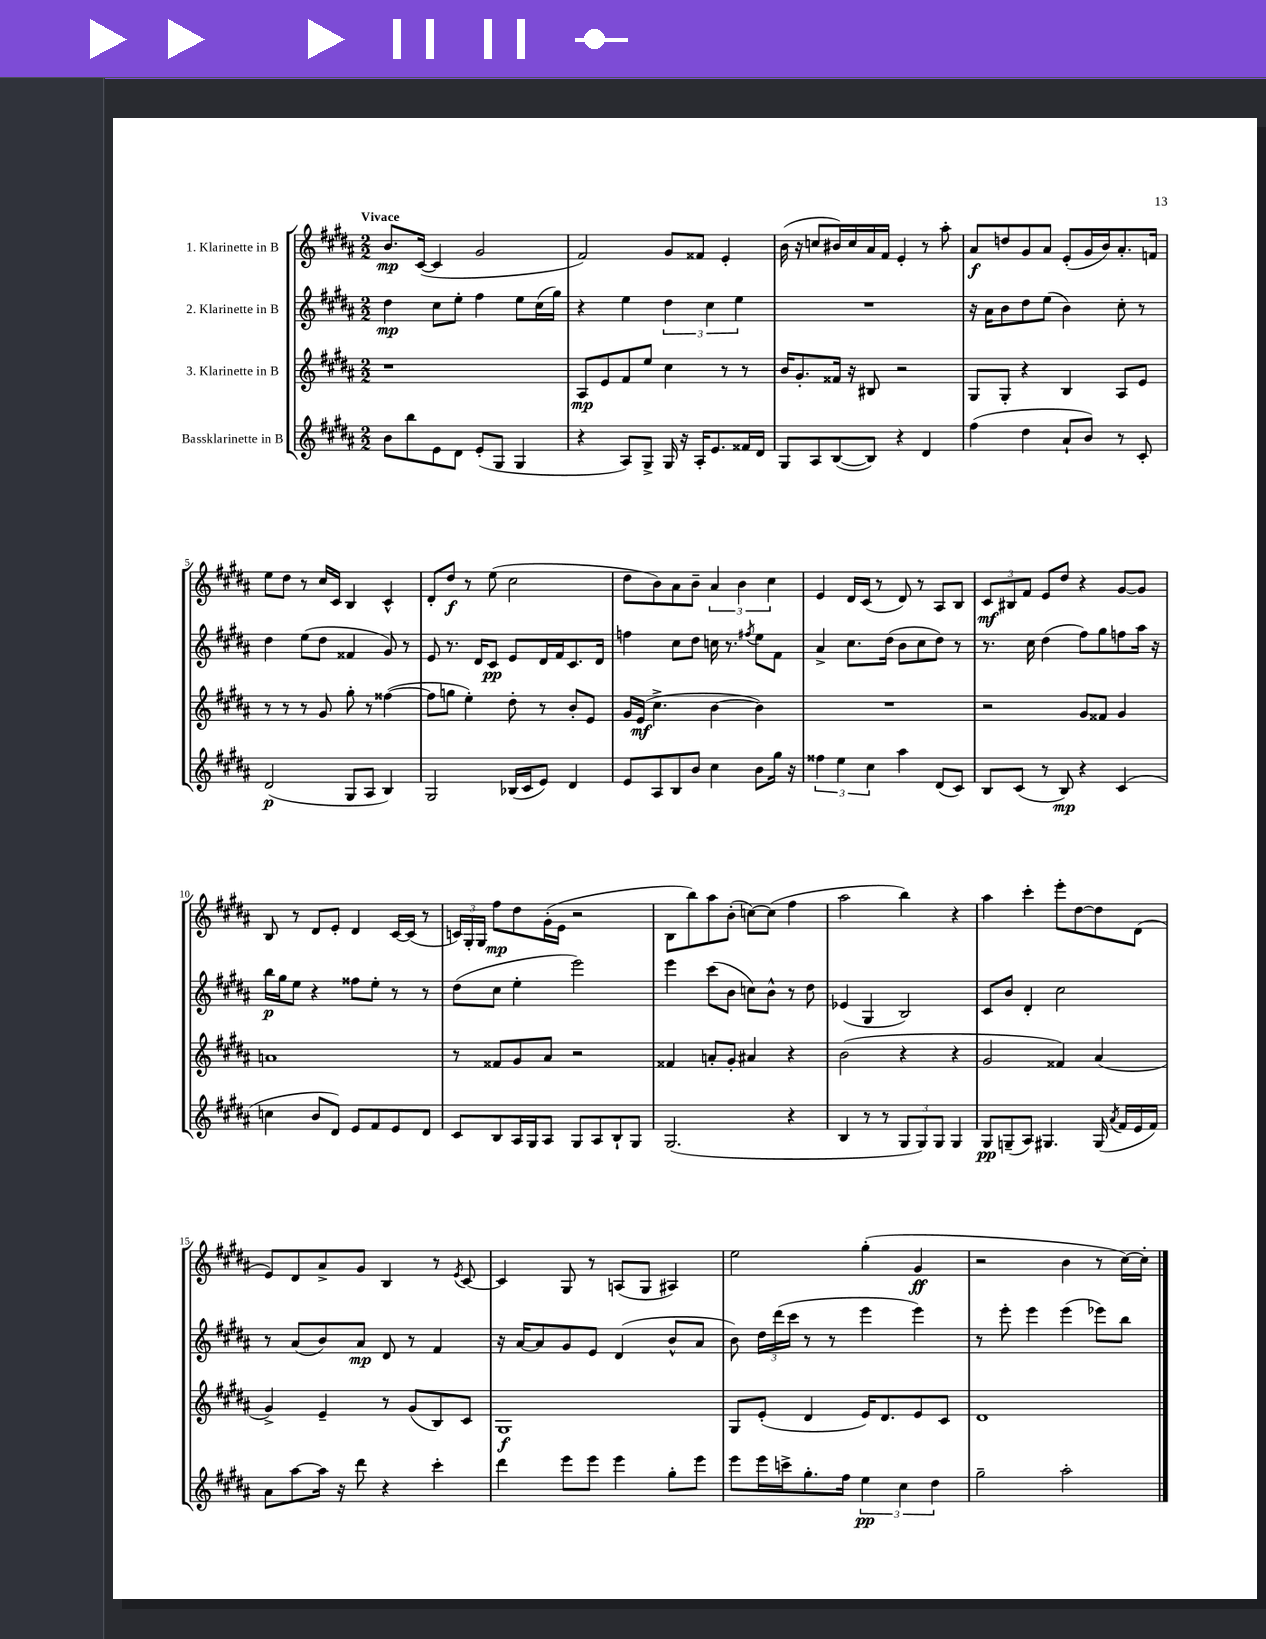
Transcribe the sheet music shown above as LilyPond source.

<<
\new StaffGroup <<
\new Staff = "s0" \with { instrumentName = "1. Klarinette in B" } {
    \clef treble \key b \major \numericTimeSignature \time 2/2 \tempo "Vivace"
    \autoBeamOff b'8.[\mp cis'16]~( cis'4 gis'2 |
    fis'2) gis'8[ fisis'8] e'4-. |
    b'16( r16 c''8[ bis'16) c''16 ais'16 fis'16] e'4-. r8 ais''8-. |
    ais'8[\f d''8 gis'8 ais'8] e'8[-.( gis'16 b'16) ais'8.-. f'16] |
    e''8[ dis''8] r8 cis''16[ cis'16] b4 cis'4-^ |
    dis'8[-. dis''8]\f r8 e''8( cis''2 |
    dis''8[ b'8) ais'8 b'8]-- \tuplet 3/2 { ais'4 b'4 cis''4 } |
    e'4 dis'16[ cis'16]( r8 dis'8) r8 ais8[ b8] |
    \tuplet 3/2 { cis'8[\mf bis8 fis'8] } e'8[ dis''8] r4 gis'8[~ gis'8] |
    b8 r8 dis'8[ e'8]-. dis'4 cis'16[~ cis'16]( r8 |
    \tuplet 3/2 { c'16[) gis16-. gis16] } fis''8[\mp dis''8 gis'16-.( e'16] r2 |
    b8[ b''8) ais''8 b'8]-.( c''8[~) c''8]( fis''4 |
    ais''2 b''4) r4 |
    ais''4 cis'''4-. e'''8[-. dis''8~ dis''8 dis'8]( |
    e'8[) dis'8 ais'8-> gis'8] b4 r8 \acciaccatura { e'8 } cis'8~ |
    cis'4 gis8 r8 a8[( gis8] ais4) |
    e''2 gis''4-.( gis'4\ff |
    r2 b'4 r8 cis''16[~) cis''16]-. \bar "|." |
}
\new Staff = "s1" \with { instrumentName = "2. Klarinette in B" } {
    \clef treble \key b \major \numericTimeSignature \time 2/2
    \autoBeamOff dis''4\mp cis''8[ e''8]-. fis''4 e''8[ cis''16( gis''16]) |
    r4 e''4 \tuplet 3/2 { dis''4 cis''4 e''4 } |
    R1 |
    r16 ais'16[ b'8 dis''8 e''8]( b'4) cis''8-. r8 |
    dis''4 e''8[( dis''8] fisis'4 gis'8) r8 |
    e'8 r8. dis'16[ cis'8]\pp e'8[ dis'16 fis'16 cis'8. dis'16] |
    f''4 cis''8[ dis''8] c''16 r8. \acciaccatura { fis''8 } e''8[ fis'8] |
    ais'4-> cis''8.[ dis''16]( b'8[ cis''8 dis''8]) r8 |
    r8. cis''16 dis''4( fis''8[) gis''8 f''8 ais''16] r16 |
    b''16[\p gis''16 e''8] r4 fisis''8[ e''8]-. r8 r8 |
    dis''8[( cis''8] e''4-. e'''2) |
    e'''4 cis'''8[( b'8] c''8[) b'8]-^ r8 dis''8 |
    ees'4( gis4 b2) |
    cis'8[ b'8] dis'4-. cis''2 |
    r8 ais'8[( b'8) ais'8]\mp dis'8 r8 fis'4 |
    r16 ais'16[~ ais'8 gis'8 e'8] dis'4( b'8[-^ ais'8] |
    b'8) \tuplet 3/2 { dis''16[ dis'''16( cis'''16] } r8 r8 e'''4 e'''4) |
    r8 e'''8-. e'''4 e'''4( ees'''8[) b''8] \bar "|." |
}
\new Staff = "s2" \with { instrumentName = "3. Klarinette in B" } {
    \clef treble \key b \major \numericTimeSignature \time 2/2
    \autoBeamOff r1 |
    ais8[\mp e'8 fis'8 e''8] cis''4 r8 r8 |
    b'16[ gis'8.-. fisis'16] r16 bis8 r2 |
    gis8[ gis8]-. r4 b4 ais8[ e'8] |
    r8 r8 r8 gis'8 gis''8-. r8 fisis''4~( |
    fisis''8[ g''8] e''4-.) dis''8-. r8 b'8[-. e'8] |
    gis'16[ e'16]\mf( cis''4.-> b'4~ b'4) |
    R1 |
    r2 gis'8[ fisis'8] gis'4 |
    a'1 |
    r8 fisis'8[ gis'8 ais'8] r2 |
    fisis'4 a'8[-. gis'8]-. ais'4 r4 |
    b'2( r4 r4 |
    gis'2 fisis'4) ais'4( |
    gis'4->) e'4-- r8 gis'8[( b8) cis'8] |
    gis1\f |
    gis8[ e'8]-.( dis'4 e'16[) dis'8. e'8 cis'8] |
    dis'1 \bar "|." |
}
\new Staff = "s3" \with { instrumentName = "Bassklarinette in B" } {
    \clef treble \key b \major \numericTimeSignature \time 2/2
    \autoBeamOff b'8[ b''8 e'8 dis'8] e'8[-.( gis8] gis4 |
    r4 ais8[) gis8]-> gis16 r16 ais16[-. e'8. fisis'16 dis'16] |
    gis8[ ais8 b8~( b8]) r4 dis'4 |
    fis''4( dis''4 ais'8[-! b'8]) r8 cis'8-. |
    dis'2\p( gis8[ ais8] b4) |
    gis2 bes16[( cis'16 e'8]) dis'4 |
    e'8[ ais8 b8 b'8] cis''4 b'8[ gis''16] r16 |
    \tuplet 3/2 { fisis''4 e''4 cis''4 } ais''4 dis'8[( cis'8]) |
    b8[ cis'8]( r8 b8\mp) r4 cis'4( |
    c''4 b'8[ dis'8]) e'8[ fis'8 e'8 dis'8] |
    cis'8[ b8 ais16 gis16 ais8] gis8[ ais8 b8-! gis8] |
    gis2.( r4 |
    b4 r8 r8 \tuplet 3/2 { gis8[ gis8) gis8] } gis4 |
    gis8[\pp g8--( ais8]) gis4. gis16( \acciaccatura { ais'8 } fis'16[ e'16 fis'16]) |
    ais'8[ ais''8~ ais''16] r16 dis'''8 r4 cis'''4-. |
    dis'''4 e'''8[ e'''8] e'''4 gis''8[-. e'''8] |
    e'''8[ e'''16 c'''16-> gis''8.-. fis''16] \tuplet 3/2 { e''4\pp cis''4 dis''4 } |
    gis''2-- ais''2-. \bar "|." |
}
>>
>>
